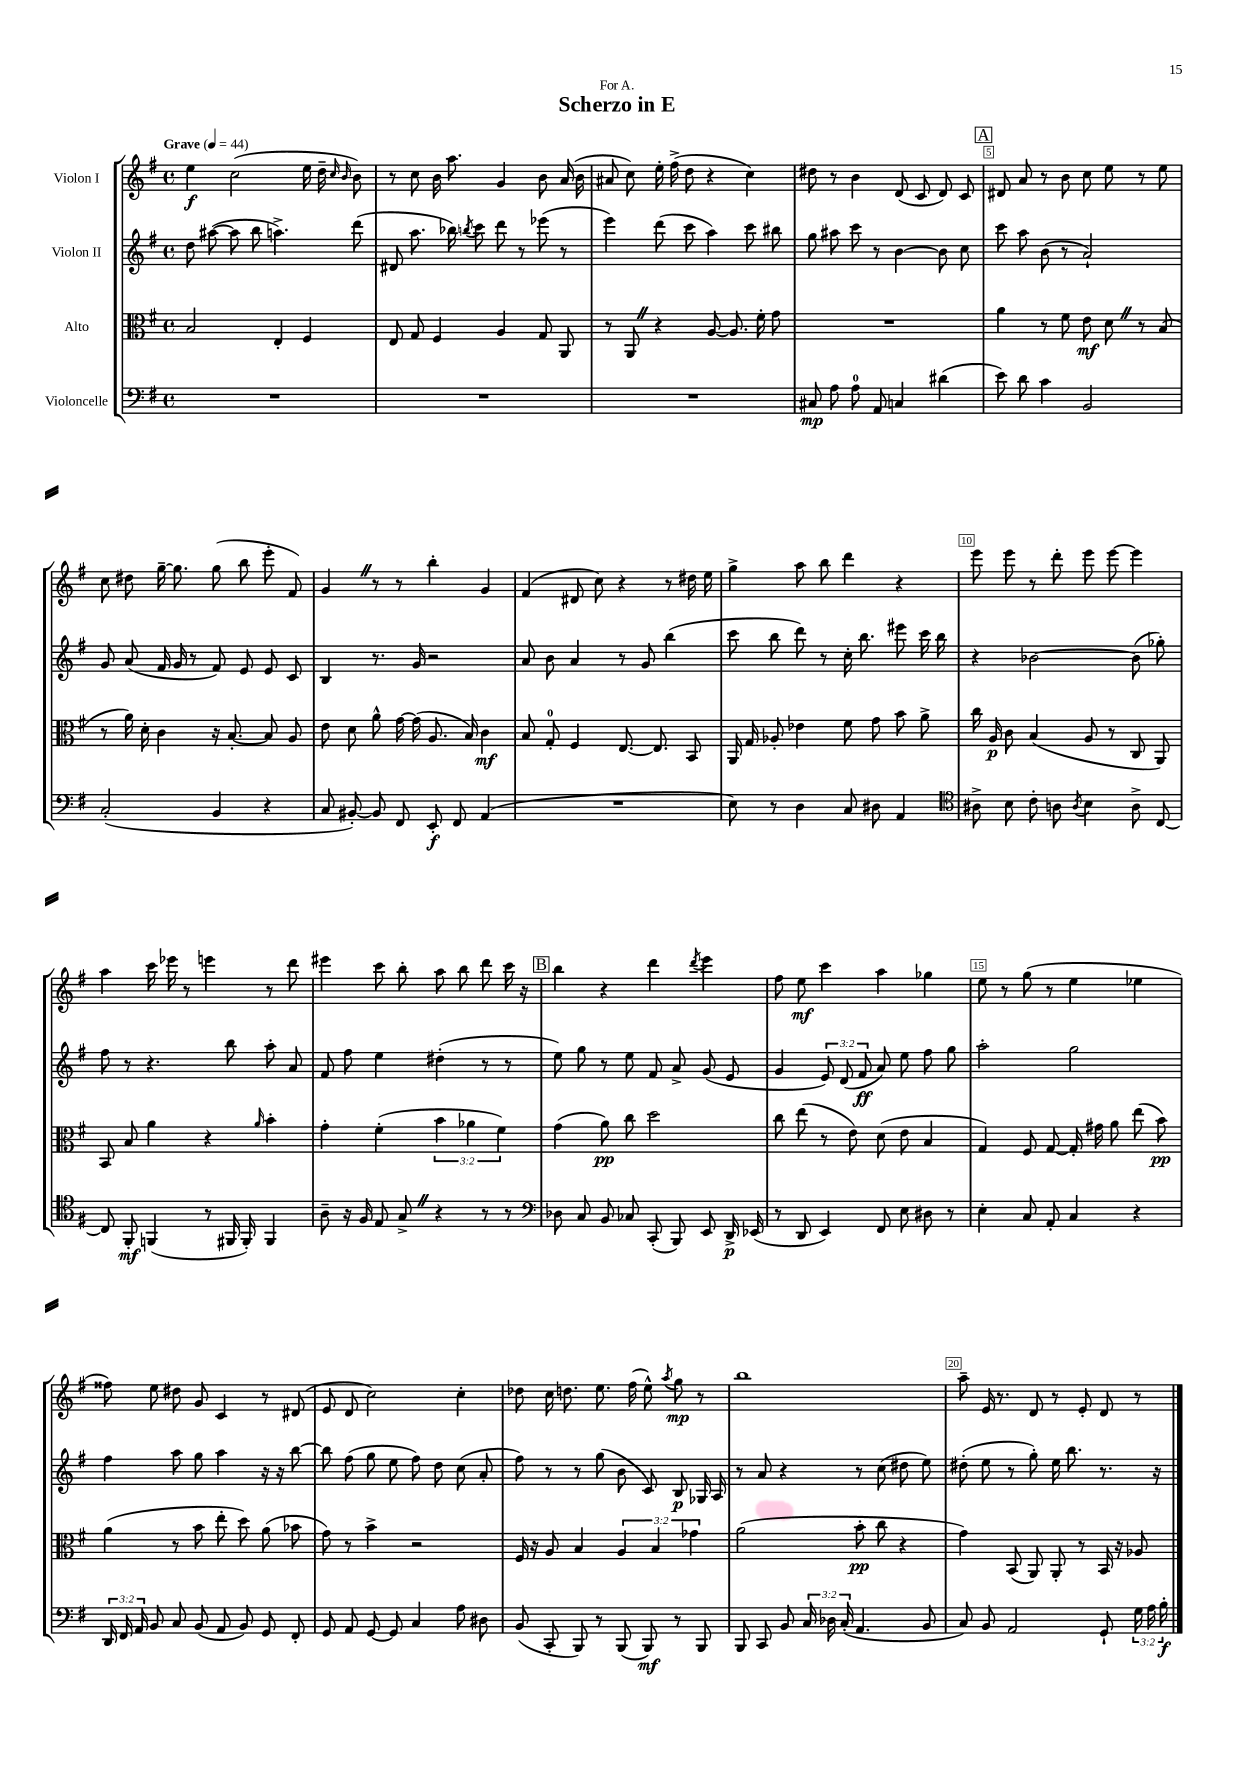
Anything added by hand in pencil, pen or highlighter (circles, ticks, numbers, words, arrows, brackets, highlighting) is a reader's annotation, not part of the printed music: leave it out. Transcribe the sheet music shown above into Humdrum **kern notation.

**kern	**dynam	**kern	**dynam	**kern	**dynam	**kern	**dynam
*part4	*part4	*part3	*part3	*part2	*part2	*part1	*part1
*staff4	*staff4	*staff3	*staff3	*staff2	*staff2	*staff1	*staff1
*I"Violoncelle	*	*I"Alto	*	*I"Violon II	*	*I"Violon I	*
*clefF4	*	*clefC3	*	*clefG2	*	*clefG2	*
*k[f#]	*	*k[f#]	*	*k[f#]	*	*k[f#]	*
*M4/4	*	*M4/4	*	*M4/4	*	*M4/4	*
*met(c)	*	*met(c)	*	*met(c)	*	*met(c)	*
*MM44	*	*MM44	*	*MM44	*	*MM44	*
=1	=1	=1	=1	=1	=1	=1	=1
!	!	!	!	!	!	!LO:TX:a:B:t=Grave	!
1r	.	2B/	.	8dd\	.	4ee\	f
.	.	.	.	([8aa#X\	.	.	.
.	.	.	.	8aa#\]	.	(2cc\	.
.	.	.	.	8bb\	.	.	.
.	.	4E'/	.	4.aan^\)	.	.	.
.	.	4F#/	.	.	.	16ee\	.
.	.	.	.	.	.	16dd~\	.
.	.	.	.	.	.	16qqcc/	.
.	.	.	.	.	.	16qqb/	.
.	.	.	.	(8ddd\	.	8b\)	.
=2	=2	=2	=2	=2	=2	=2	=2
1r	.	8E/	.	8d#X/	.	8r	.
.	.	8G/	.	8.aa\	.	8cc\	.
.	.	4F#/	.	.	.	16b\	.
.	.	.	.	16bb-X\)	.	8.aa\	.
.	.	.	.	8qbbn/	.	.	.
.	.	.	.	8ccc\	.	.	.
.	.	4A/	.	8ddd\	.	4g/	.
.	.	.	.	8r	.	.	.
.	.	8G/	.	(8eee-X\	.	8b\	.
.	.	8AA/	.	8r	.	(16a/	.
.	.	.	.	.	.	16b\	.
=3	=3	=3	=3	=3	=3	=3	=3
1r	.	8r	.	4eee\)	.	8a#X/	.
.	.	8AAZ/	.	.	.	8cc\)	.
.	.	4r	.	(8ddd\	.	16ee'\	.
.	.	.	.	.	.	(16ff#^\	.
.	.	.	.	8ccc\	.	8dd\	.
.	.	[8A/	.	4aa\)	.	4r	.
.	.	8.A/]	.	.	.	.	.
.	.	.	.	8ccc\	.	4cc\)	.
.	.	16f#'\	.	.	.	.	.
.	.	8g\	.	8bb#X\	.	.	.
=4	=4	=4	=4	=4	=4	=4	=4
8C#X/	mp	1r	.	8gg\	.	8dd#X\	.
8A\	.	.	.	8aa#X\	.	8r	.
8A\	.	.	.	8ccc\	.	4b\	.
8AA/	.	.	.	8r	.	.	.
4Cn/	.	.	.	[4b\	.	(8d/	.
.	.	.	.	.	.	8c/	.
(4d#X\	.	.	.	8b\]	.	8d/)	.
.	.	.	.	8cc\	.	8c/	.
!!LO:REH:place=s1:t=A
=5	=5	=5	=5	=5	=5	=5	=5
8e\)	.	4a\	.	8ccc\	.	8d#X/	.
8d\	.	.	.	8aa\	.	8a/	.
4c\	.	8r	.	(8b\	.	8r	.
.	.	8f#\	.	8r	.	8b\	.
2BB/	.	8e\	mf	2a`/)	.	8cc\	.
.	.	8dZ\	.	.	.	8ee\	.
.	.	8r	.	.	.	8r	.
.	.	(8B/	.	.	.	8ee\	.
!!LO:LB:g=z
=6	=6	=6	=6	=6	=6	=6	=6
(2C'/	.	8r	.	8g/	.	8cc\	.
.	.	16a\)	.	(8a/	.	8dd#X\	.
.	.	16d'\	.	.	.	.	.
.	.	4c\	.	16f#/	.	[16gg~\	.
.	.	.	.	16g/	.	8.gg\]	.
.	.	.	.	8r	.	.	.
4BB/	.	16r	.	8f#/)	.	(8gg\	.
.	.	[8.B'/	.	.	.	.	.
.	.	.	.	8e/	.	8bb\	.
4r	.	8B/]	.	8e/	.	8eee'\	.
.	.	8A/	.	8c/	.	8f#/)	.
=7	=7	=7	=7	=7	=7	=7	=7
8C/	.	8e\	.	4B/	.	4gZ/	.
[8BB#X'/)	.	8d\	.	.	.	.	.
8BB#/]	.	8a^^\	.	8.r	.	8r	.
8FF#/	.	[16g\	.	.	.	8r	.
.	.	(16g\]	.	16g/	.	.	.
8EE'/	f	8.A/	.	2r	.	4bb'\	.
8FF#/	.	.	.	.	.	.	.
.	.	16B/)	.	.	.	.	.
(4AA/	.	4c\	mf	.	.	4g/	.
=8	=8	=8	=8	=8	=8	=8	=8
1r	.	8B/	.	8a/	.	(4f#/	.
.	.	8G'/	.	8b\	.	.	.
.	.	4F#/	.	4a/	.	8d#X/	.
.	.	.	.	.	.	8cc\)	.
.	.	[8.E/	.	8r	.	4r	.
.	.	.	.	8g/	.	.	.
.	.	8.E/]	.	.	.	.	.
.	.	.	.	(4bb\	.	8r	.
.	.	8BB/	.	.	.	16dd#X\	.
.	.	.	.	.	.	16ee\	.
=9	=9	=9	=9	=9	=9	=9	=9
8E\)	.	16AA/	.	8ccc\	.	4gg^\	.
.	.	16G/	.	.	.	.	.
8r	.	8A-X'/	.	8bb\	.	.	.
4D\	.	4e-X\	.	8ddd\)	.	8aa\	.
.	.	.	.	8r	.	8bb\	.
8C/	.	8f#\	.	16cc'\	.	4ddd\	.
.	.	.	.	8.bb\	.	.	.
8D#X\	.	8g\	.	.	.	.	.
4AA/	.	8b\	.	8eee#X\	.	4r	.
.	.	8a^\	.	16ccc\	.	.	.
.	.	.	.	16bb\	.	.	.
=10	=10	=10	=10	=10	=10	=10	=10
*clefC4	*	*	*	*	*	*	*
8A#X^\	.	16cc\	.	4r	.	8eee\	.
.	.	16A/	p	.	.	.	.
8B\	.	8c\	.	.	.	8eee\	.
8c'\	.	(4B/	.	[2b-X\	.	8r	.
8An\	.	.	.	.	.	8ddd'\	.
8qA/	.	.	.	.	.	.	.
4B\	.	8A/	.	.	.	8eee\	.
.	.	8r	.	.	.	[8eee\	.
8A^\	.	8C/	.	(8b-\]	.	4eee\]	.
[8C/	.	8AA/)	.	8gg-X'\)	.	.	.
!!LO:LB:g=z
=11	=11	=11	=11	=11	=11	=11	=11
8C/]	.	8BB/	.	8ff#\	.	4aa\	.
8FF#'/	mf	8B/	.	8r	.	.	.
(4FFn/	.	4a\	.	4.r	.	16ccc\	.
.	.	.	.	.	.	16eee-X\	.
.	.	.	.	.	.	8r	.
8r	.	4r	.	.	.	4eeen\	.
16FF#X/	.	.	.	8bb\	.	.	.
16FF#'/)	.	.	.	.	.	.	.
.	.	16qqa/	.	.	.	.	.
4FF#/	.	4b'\	.	8aa'\	.	8r	.
.	.	.	.	8a/	.	8ddd\	.
=12	=12	=12	=12	=12	=12	=12	=12
8A~\	.	4g'\	.	8f#/	.	4eee#X\	.
16r	.	.	.	8ff#\	.	.	.
16F#/	.	.	.	.	.	.	.
8E/	.	(4f#'\	.	4ee\	.	8ccc\	.
8G^Z/	.	.	.	.	.	8bb'\	.
4r	.	6b\	.	(4dd#X'\	.	8aa\	.
.	.	.	.	.	.	8bb\	.
.	.	6a-X\	.	.	.	.	.
8r	.	.	.	8r	.	8ddd\	.
.	.	6f#\)	.	.	.	.	.
8r	.	.	.	8r	.	16ccc\	.
.	.	.	.	.	.	16r	.
!!LO:REH:place=s1:t=B
=13	=13	=13	=13	=13	=13	=13	=13
*clefF4	*	*	*	*	*	*	*
8D-X\	.	(4g\	.	8ee\)	.	4bb\	.
8C/	.	.	.	8gg\	.	.	.
8BB/	.	8a\)	pp	8r	.	4r	.
8C-X/	.	8cc\	.	8ee\	.	.	.
(8CC'/	.	2dd\	.	8f#/	.	4ddd\	.
8BBB/)	.	.	.	8a^/	.	.	.
.	.	.	.	.	.	8qddd/	.
8EE/	.	.	.	(8g/	.	4eee\	.
16DD^/	p	.	.	8e/	.	.	.
(16EE-X/	.	.	.	.	.	.	.
=14	=14	=14	=14	=14	=14	=14	=14
8r	.	8cc\	.	4g/	.	8ff#\	.
8DD/	.	(8ee\	.	.	.	8ee\	mf
4EE/)	.	8r	.	12e/)	.	4ccc\	.
.	.	.	.	(12d/	.	.	.
.	.	8e\)	.	.	.	.	.
.	.	.	.	12f#/	ff	.	.
8FF#/	.	(8d\	.	8a/)	.	4aa\	.
8E\	.	8e\	.	8ee\	.	.	.
8D#X\	.	4B/	.	8ff#\	.	4gg-X\	.
8r	.	.	.	8gg\	.	.	.
=15	=15	=15	=15	=15	=15	=15	=15
4E'\	.	4G/)	.	2aa'\	.	8ee\	.
.	.	.	.	.	.	8r	.
8C/	.	8F#/	.	.	.	(8gg\	.
8AA'/	.	[8G/	.	.	.	8r	.
4C/	.	16G'/]	.	2gg\	.	4ee\	.
.	.	16g#X\	.	.	.	.	.
.	.	8a\	.	.	.	.	.
4r	.	(8ee\	.	.	.	4ee-X\	.
.	.	8b\)	pp	.	.	.	.
!!LO:LB:g=z
=16	=16	=16	=16	=16	=16	=16	=16
24DD/	.	(4a\	.	4ff#\	.	8ff##X\)	.
24FF#/	.	.	.	.	.	.	.
24AA/	.	.	.	.	.	.	.
8BB/	.	.	.	.	.	8ee\	.
8C/	.	8r	.	8aa\	.	8dd#X\	.
(8BB/	.	8b\	.	8gg\	.	8g/	.
8AA/	.	8ee'\	.	4aa\	.	4c/	.
8BB/)	.	8dd\)	.	.	.	.	.
8GG/	.	(8a\	.	16r	.	8r	.
.	.	.	.	16r	.	.	.
8FF#'/	.	8b-X\	.	[8bb\	.	(8d#X/	.
=17	=17	=17	=17	=17	=17	=17	=17
8GG/	.	8g\)	.	8bb\]	.	8e/	.
8AA/	.	8r	.	(8ff#\	.	8d/	.
[8GG/	.	4b^\	.	8gg\	.	2cc\)	.
8GG/]	.	.	.	8ee\	.	.	.
4C/	.	2r	.	8ff#\)	.	.	.
.	.	.	.	8dd\	.	.	.
8A\	.	.	.	(8cc\	.	4cc'\	.
8D#X\	.	.	.	8a'/	.	.	.
=18	=18	=18	=18	=18	=18	=18	=18
(8BB/	.	16F#/	.	8ff#\)	.	8dd-X\	.
.	.	16r	.	.	.	.	.
8CC'/	.	8A/	.	8r	.	16cc\	.
.	.	.	.	.	.	8.ddn\	.
8BBB/)	.	4B/	.	8r	.	.	.
8r	.	.	.	(8gg\	.	8.ee\	.
(8BBB/	.	6A/	.	8b\	.	.	.
.	.	.	.	.	.	(16ff#\	.
8BBB/)	mf	.	.	8c/)	.	8ee^^\)	.
.	.	6B/	.	.	.	.	.
.	.	.	.	.	.	8qaa/	.
8r	.	.	.	8B/	p	8gg\	mp
.	.	6g-X\	.	.	.	.	.
8BBB/	.	.	.	16G-X/	.	8r	.
.	.	.	.	16A/	.	.	.
=19	=19	=19	=19	=19	=19	=19	=19
8BBB/	.	(2a\	.	8r	.	1bb	.
8CC/	.	.	.	8a/	.	.	.
8BB/	.	.	.	4r	.	.	.
24C/	.	.	.	.	.	.	.
24D-X\	.	.	.	.	.	.	.
(24C'/	.	.	.	.	.	.	.
4.AA/	.	8b'\	pp	8r	.	.	.
.	.	8cc\	.	(8cc\	.	.	.
.	.	4r	.	8dd#X\	.	.	.
8BB/	.	.	.	8ee\)	.	.	.
=20	=20	=20	=20	=20	=20	=20	=20
8C/)	.	4g\)	.	(8dd#X'\	.	8aa~\	.
8BB/	.	.	.	8ee\	.	16e/	.
.	.	.	.	.	.	8.r	.
2AA/	.	(8BB/	.	8r	.	.	.
.	.	8AA/)	.	8gg'\)	.	8d/	.
.	.	8AA'/	.	16ee\	.	8r	.
.	.	.	.	8.bb\	.	.	.
.	.	8r	.	.	.	8e'/	.
8GG`/	.	16BB/	.	8.r	.	8d/	.
.	.	16r	.	.	.	.	.
24G\	.	8A-X/	.	.	.	8r	.
24A\	.	.	.	.	.	.	.
.	.	.	.	16r	.	.	.
24B'\	f	.	.	.	.	.	.
==	==	==	==	==	==	==	==
*-	*-	*-	*-	*-	*-	*-	*-
